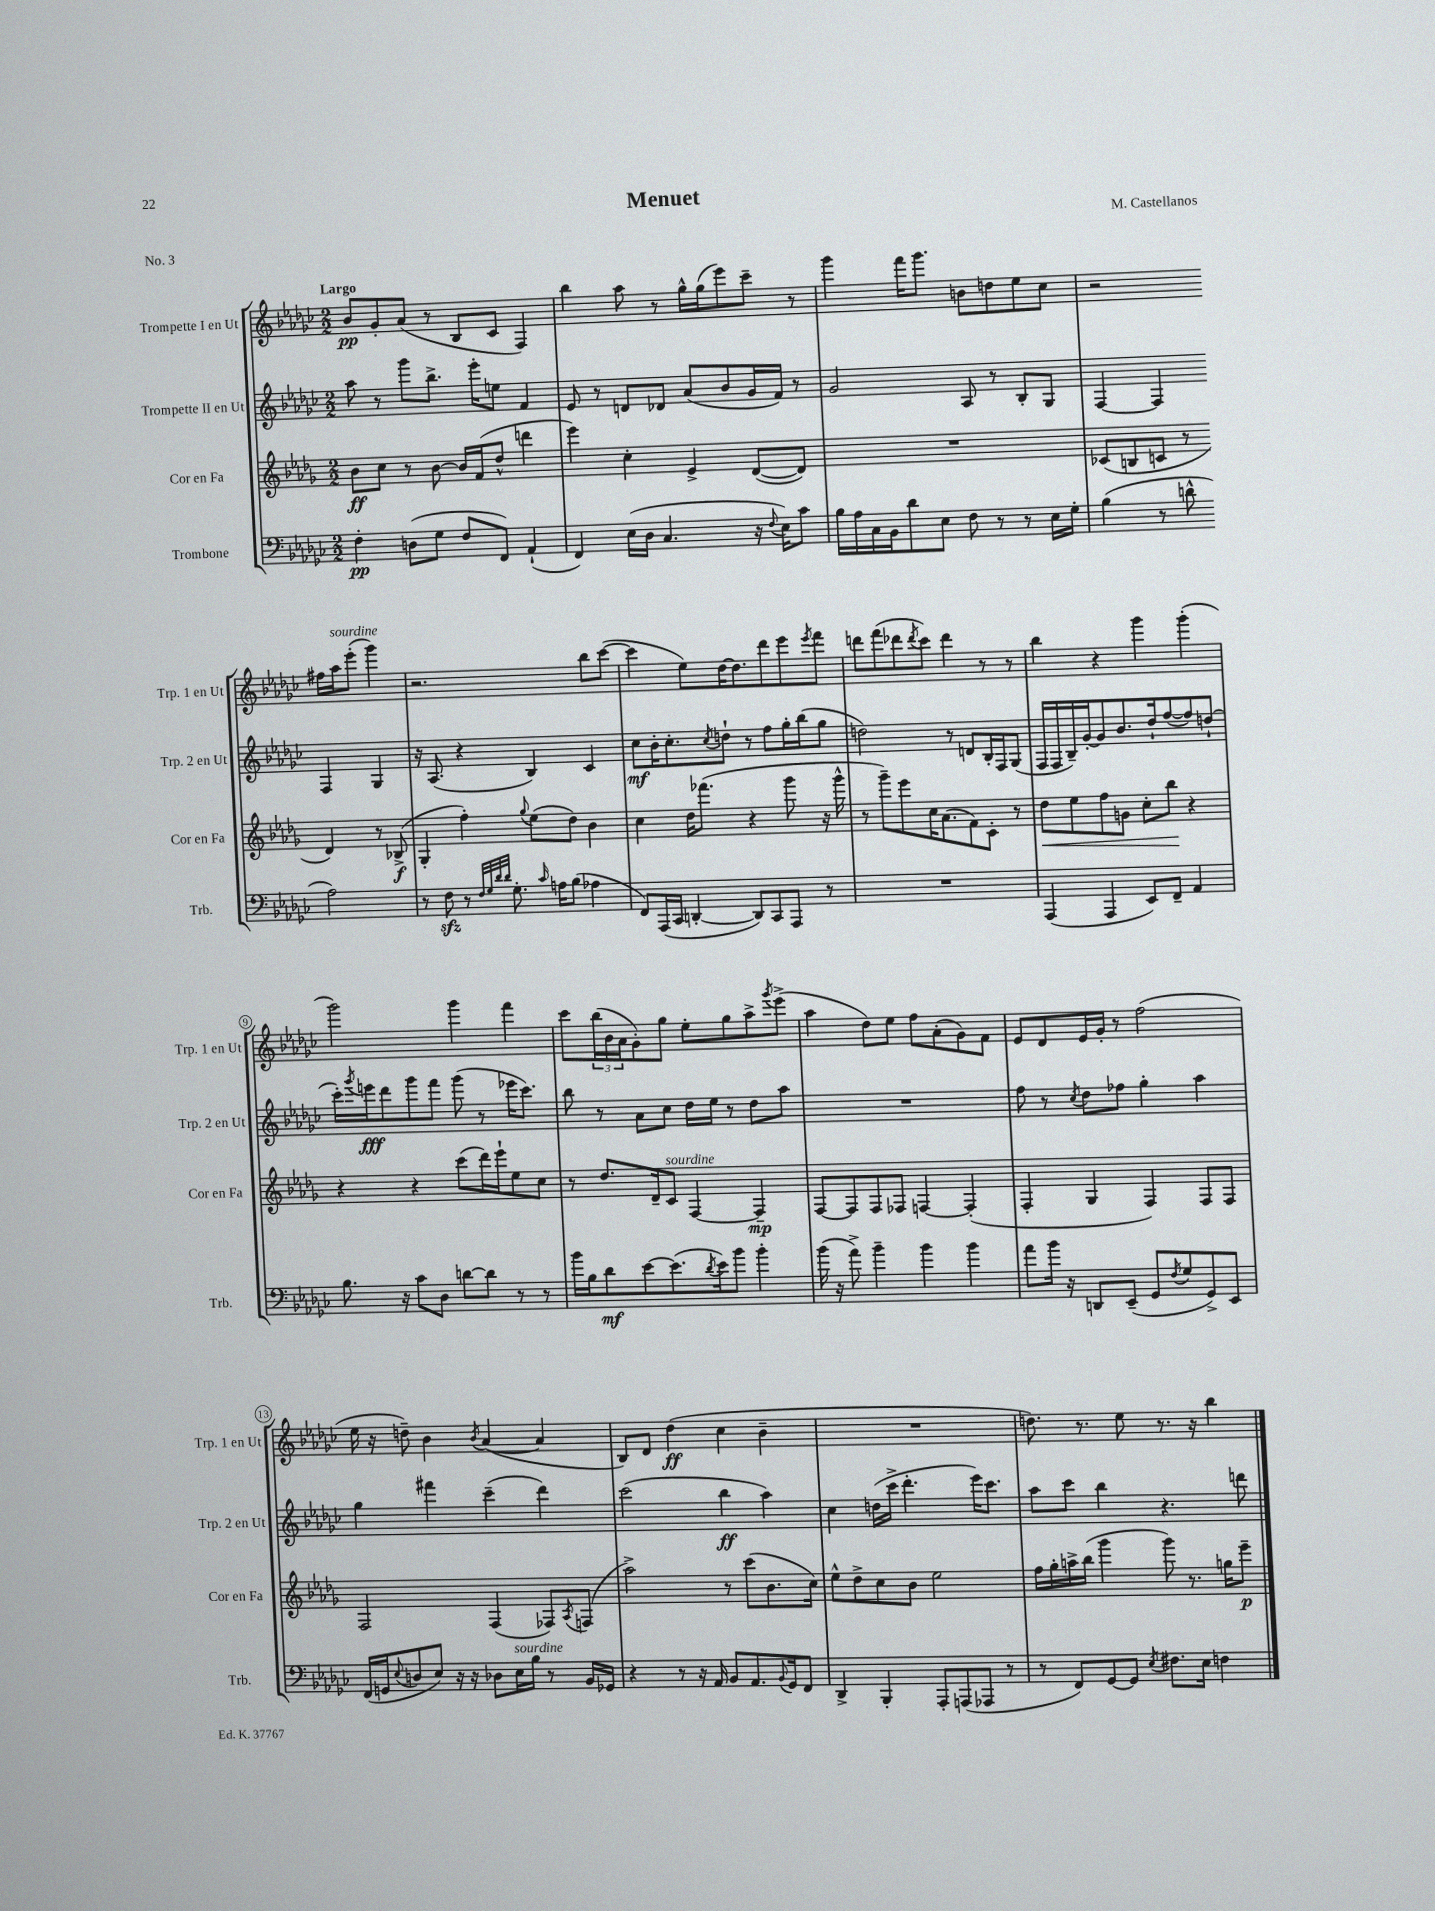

**kern	**kern	**kern	**kern
*staff4	*staff3	*staff2	*staff1
*clefF4	*clefG2	*clefG2	*clefG2
*k[b-e-a-d-g-c-]	*k[b-e-a-d-g-]	*k[b-e-a-d-g-c-]	*k[b-e-a-d-g-c-]
*M2/2	*M2/2	*M2/2	*M2/2
4F'	8b-	8aa-	8b-
.	8cc	8r	8g-'
(8D	8r	8ggg-	(8a-
8G-	[8b-	8.bb-^	8r
8F	16b-]	.	8B-
.	(16f	16eee-'	.
8FF)	8dd-^^	8ee	8c-
(4AA-`	4ddd	4f	4F)
=	=	=	=
4FF)	4eee-)	8e-	4bb-
.	.	8r	.
(16E-	4cc'	8d	8aa-
16D-	.	.	.
4.C-	.	8d-	8r
.	4e-^	(8a-	16gg-^^
.	.	.	(16gg-
.	.	8b-	8eee-)
16r	([8d-	16g-	8ccc-~
8qqF	.	.	.
16E-)	.	16f)	.
8c-	8d-])	8r	8r
=	=	=	=
16B-	1r	2g-	4ggg-
16A-	.	.	.
16C-	.	.	.
16BB-	.	.	.
8d-	.	.	16fff
.	.	.	8.ggg-
8E-	.	.	.
8F	.	8A-	8b
8r	.	8r	8dd
8r	.	8B-'	8ee-
16E-	.	8G-	8cc-
16G-'	.	.	.
=	=	=	=
(4B-	(8c-	[4F	2r
.	8B	.	.
8r	8c	4F]	.
8d^^	8r	.	.
2A-)	4d-)	4F	16ff#
.	.	.	16aa-
.	.	.	(8eee-'
.	8r	4G-	4ggg-)
.	(8B-^	.	.
=	=	=	=
8r	4G-'	16r	2.r
.	.	(8.A-	.
8F	.	.	.
8r	4ff')	4r	.
32qqF	.	.	.
32qqG-	.	.	.
32qqd-	.	.	.
32qqd-	.	.	.
8.G-'	.	.	.
.	8qqgg-	.	.
.	(8ee-	4B-)	.
16qqc-	.	.	.
16A	.	.	.
(8B-	8dd-)	.	.
4A-	4b-	4c-	8bb-
.	.	.	([8ccc-
=	=	=	=
8FF)	4cc	8cc-	4ccc-]
(16AAA-	.	16b-'	.
16CC-	.	8.cc-'	.
[4DD'	16dd-	.	8ee-)
.	(8.fff-	.	.
.	.	8qcc-	.
.	.	8dd`	[16dd-
.	.	.	8.dd-]
8DD])	4r	8r	.
8CC-	.	8ff	8ddd-
8AAA-	8ggg-	16gg-'	8eee-
.	.	(16bb-	.
.	.	.	8qeee-
8r	16r	8gg-	8fff
.	16ggg-^^	.	.
=	=	=	=
1r	8r	2dd)	8ddd
.	8ggg-~)	.	(8fff
.	8eee-	.	8ddd-
.	.	.	8qddd-
.	16cc	.	8ccc-)
.	(8.a-	.	.
.	.	8r	4ddd-
.	8f)	8d	.
.	8c'	16B-'	8r
.	.	16F	.
.	8r	(8G-	8r
=	=	=	=
(4AAA-	8dd-	16F	4bb-
.	.	16F	.
.	8ee-	16B-~)	.
.	.	[16g-'	.
4AAA-	8ff	8g-]	4r
.	8g	8.b-	.
8EE-)	8cc'	.	4ggg-
.	.	16dd-`	.
8FF~	8bb-	([8ff	.
4AA-	4r	8ff])	(4ggg-'
.	.	(8dd`	.
=	=	=	=
8.B-	4r	16ccc-')	2ggg-)
.	.	8qggg-	.
.	.	16eee	.
.	.	8ddd-	.
16r	.	.	.
8c-	4r	8ggg-	.
8D-	.	8fff	.
[8d	(8ccc	(8ggg-	4ggg-
8d]	16ddd-)	8r	.
.	16eee-`	.	.
8r	8ee-	16eee-	4fff
.	.	8.ccc-)	.
8r	8cc	.	.
=	=	=	=
16b-	8r	8bb-	8ccc-
16B-	.	.	.
8d-	8.dd-	8r	(24bb-
.	.	.	24b-
.	.	.	24a-
[8e-	.	8a-	8g-')
.	16d-~	.	.
(8.e-]	8c	8cc-	8gg-
.	[4F	16dd-	8ee-'
8qd-	.	.	.
16e-)	.	16ee-	.
8b-	.	8r	8gg-
4b-'	4F~]	8dd-	8aa-^
.	.	.	8qggg-
.	.	8aa-	(8eee-^
=	=	=	=
(16b-	[8F	1r	4aa-
16r	.	.	.
8a-^)	8F]	.	.
4b-~	8F	.	8dd-)
.	8F-	.	8ee-
4b-	[4F	.	8ff
.	.	.	(8a-'
4b-	(4F']	.	8g-)
.	.	.	8f
=	=	=	=
8a-	4F'	8ff	8e-
16b-	.	8r	8d-
16r	.	.	.
.	.	8qcc-	.
8DD	4G-	8dd-	16e-
.	.	.	16g-'
(8EE-~	.	8ff-	8r
8GG-	4F)	4gg-'	(2ff
8qF	.	.	.
8G-	.	.	.
8GG-^)	8F	4aa-	.
8EE-	8F	.	.
=	=	=	=
(16FF	2F	4gg-	16ee-
16GG	.	.	16r
8qqE-	.	.	.
8D	.	.	8dd~)
8E-)	.	4fff#	4b-
16r	.	.	.
16r	.	.	.
.	.	.	8qb-
8D-	(4F	(4ccc-~	([4a-
16E-	.	.	.
16B-	.	.	.
8r	8F-)	4ddd-)	4a-]
.	8qA-	.	.
16BB-	(8F	.	.
16GG-	.	.	.
=	=	=	=
4r	2aa-^)	(2ccc-	8B-)
.	.	.	8d-
8r	.	.	(4dd-
16r	.	.	.
16AA-	.	.	.
8BB-	8r	4bb-	4cc-
8.AA-	(8ccc	.	.
.	8.b-	4aa-)	4b-~
8qqBB-	.	.	.
16GG-	.	.	.
8FF	.	.	.
.	16cc)	.	.
=	=	=	=
4DD-^	8ee-^^	4cc-	1r
.	8dd-^	.	.
4BBB-'	8cc	(16dd	.
.	.	16ccc-^	.
.	8b-	4.ddd-'	.
8AAA-'	2ee-	.	.
(8AAA	.	.	.
8AAA-	.	16eee-)	.
.	.	8.ccc-	.
8r	.	.	.
=	=	=	=
8r	16ff	8aa-	8.dd)
.	16gg-'	.	.
8FF)	16aa^	8ccc-	.
.	(16bb-	.	8.r
[8GG-	4ggg-	4bb-	.
8GG-]	.	.	8ee-
8qE-	.	.	.
8.F#	8ggg-)	4.r	8.r
.	8.r	.	.
16E-	.	.	16r
4F	.	.	4bb-
.	16gg	.	.
.	8eee-~	8ddd	.
==	==	==	==
*-	*-	*-	*-
